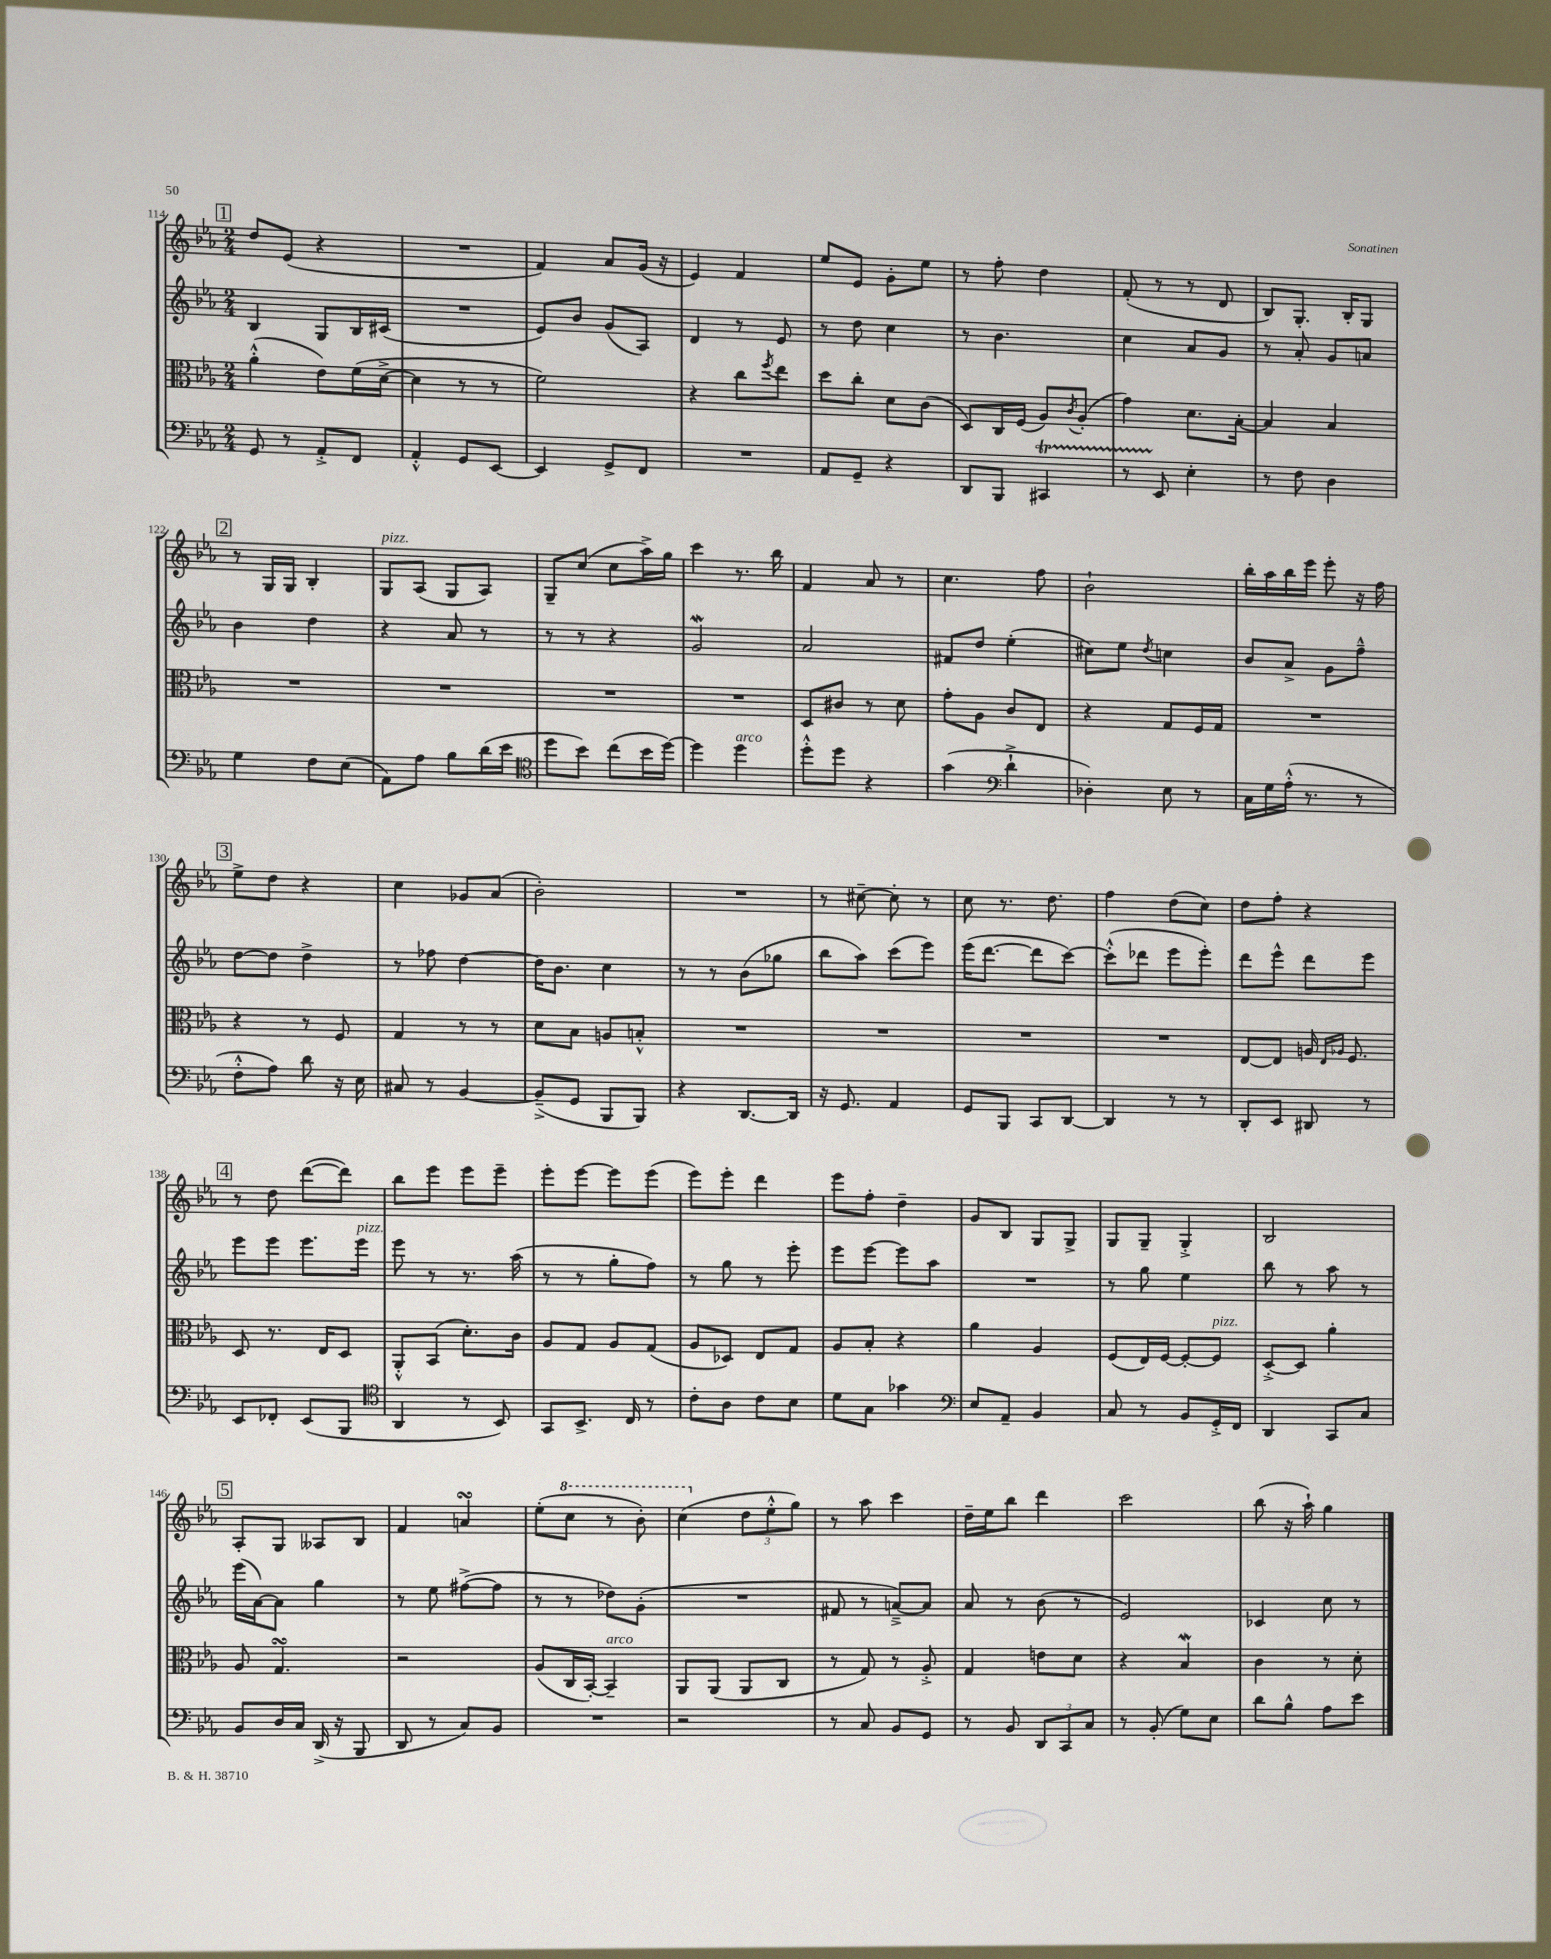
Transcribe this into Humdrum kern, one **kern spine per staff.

**kern	**kern	**kern	**kern
*staff4	*staff3	*staff2	*staff1
*clefF4	*clefC3	*clefG2	*clefG2
*k[b-e-a-]	*k[b-e-a-]	*k[b-e-a-]	*k[b-e-a-]
*M2/4	*M2/4	*M2/4	*M2/4
8GG	(4a-'^^	4B-	8dd
8r	.	.	(8e-
8AA-'^	8e-)	8G	4r
8FF	(16f	16B-	.
.	[16d^	(16c#	.
=	=	=	=
4AA-'^^	4d]	2r	2r
8GG	8r	.	.
[8EE-	8r	.	.
=	=	=	=
4EE-]	2f)	8e-)	4f)
.	.	8b-	.
8GG^	.	(8g	8a-
8FF	.	8A-)	(16g
.	.	.	16r
=	=	=	=
2r	4r	4d	4e-)
.	8cc	8r	4f
.	8qff	.	.
.	8ee-	8e-	.
=	=	=	=
8AA-	8dd	8r	8ee-
8GG~	8cc'	8dd	8e-
4r	8d	4cc	8g'
.	(8c	.	8ee-
=	=	=	=
8DD	8D)	8r	8r
8BBB-	16C	4.b-	8ff'
.	(16F	.	.
4CC#	8A-)	.	4dd
.	8qc	.	.
.	(8A-'	.	.
=	=	=	=
8r	4g)	4cc	(8f'
8EE-	.	.	8r
4E-'	8.d	8a-	8r
.	.	8g	8d
.	[16B-'	.	.
=	=	=	=
8r	4B-]	8r	8B-)
8F	.	8a-'	8.G'
4D	4B-	8g	.
.	.	.	16B-'
.	.	8a	8G
=	=	=	=
4G	2r	4b-	8r
.	.	.	16G
.	.	.	16G
8F	.	4dd	4B-'
(8E-	.	.	.
=	=	=	=
8AA-)	2r	4r	8G
8A-	.	.	(8A-
8B-	.	8a-	8G
(16d	.	8r	8A-)
16e-	.	.	.
=	=	=	=
*clefC4	*	*	*
8dd	2r	8r	8G~
8b-)	.	8r	(8cc
(8cc	.	4r	8cc
16b-	.	.	16aa-^)
[16dd)	.	.	16gg
=	=	=	=
4dd]	2r	2g	4ccc
4dd	.	.	8.r
.	.	.	16bb-
=	=	=	=
8dd'^^	8D	2a-	4f
8dd	8c#	.	.
4r	8r	.	8a-
.	8d	.	8r
=	=	=	=
(4g	8g'	8f#	4.cc
.	8A-	8dd	.
*clefF4	*	*	*
4d`^	8c	(4ee-'	.
.	8E-	.	8ff
=	=	=	=
4D-')	4r	8cc#)	2b-`
.	.	8ee-	.
.	.	8qdd	.
8E-	8G	4cc	.
8r	16F	.	.
.	16G	.	.
=	=	=	=
16C	2r	8b-	16bb-'
16G	.	.	16aa-
(16A-'^^	.	8a-^	16bb-
8.r	.	.	16eee-
.	.	8g	8eee-'
8r	.	8ff~^^	16r
.	.	.	16ff
=	=	=	=
8F'^^	4r	[8dd	8ee-^
8A-)	.	8dd]	8dd
8d	8r	4dd^	4r
16r	8F	.	.
16E-	.	.	.
=	=	=	=
8C#	4G	8r	4cc
8r	.	8ff-	.
[4BB-	8r	[4dd	8g-
.	8r	.	(8a-
=	=	=	=
(8BB-~^]	8d	16dd]	2b-')
.	.	8.b-	.
8GG	8B-	.	.
8BBB-	8A	4cc	.
8BBB-)	8B'^^	.	.
=	=	=	=
4r	2r	8r	2r
.	.	8r	.
[8.DD	.	(8b-	.
.	.	8gg-	.
16DD]	.	.	.
=	=	=	=
16r	2r	8bb-	8r
8.GG	.	.	.
.	.	8aa-)	[8cc#~
4AA-	.	(8ccc	8cc#']
.	.	8eee-)	8r
=	=	=	=
8GG	2r	(16eee-	8cc
.	.	[8.ddd	.
8BBB-	.	.	8.r
8CC	.	8ddd]	.
.	.	.	8.dd
[8DD	.	[8ccc)	.
=	=	=	=
4DD]	2r	(8ccc'^^]	4ff
.	.	8ddd-	.
8r	.	8eee-	(8dd
8r	.	8eee-')	8cc)
=	=	=	=
8DD'	[8E-	8ddd	8dd
8EE-	8E-]	8eee-^^	8ff'
8DD#	16A	8ddd	4r
.	16qqE-	.	.
.	16qqA-	.	.
.	8.F	.	.
8r	.	8eee-	.
=	=	=	=
8EE-	8D	8eee-	8r
8FF-'	8.r	8eee-	8dd
(8EE-	.	8.eee-	([8ddd
.	16E-	.	.
8BBB-	8D	.	8ddd])
.	.	16eee-	.
=	=	=	=
*clefC4	*	*	*
4AA-	8AA-'^^	8eee-	8bb-
.	(8BB-	8r	8eee-
8r	8.d')	8.r	8eee-
8BB-)	.	.	8eee-~
.	16c	(16aa-	.
=	=	=	=
8GG	8A-	8r	8eee-'
8.BB-^	8G	8r	[8eee-
.	8A-	8gg'	8eee-]
16C	.	.	.
8r	(8G	8ff)	(8eee-
=	=	=	=
8c'	8A-	8r	8eee-)
8A-	8D-)	8gg	8eee-'
8c	8E-	8r	4ddd
8B-	8G	8eee-'	.
=	=	=	=
8d	8A-	8eee-	8eee-
8G	8B-'	[8eee-	8ff'
4g-	4r	8eee-]	4dd~
.	.	8aa-	.
=	=	=	=
*clefF4	*	*	*
8E-	4a-	2r	8g
8AA-~	.	.	8B-
4BB-	4A-	.	8G
.	.	.	8G^
=	=	=	=
8C	(8F	8r	8G
8r	16E-)	8gg	8G~
.	[16F	.	.
8BB-	8F'_	4ee-	4G'^
16GG'^	8F]	.	.
16FF	.	.	.
=	=	=	=
4DD	[8D'^	8bb-	2B-
.	8D]	8r	.
8CC	4a-'	8aa-	.
8C	.	8r	.
=	=	=	=
8BB-	8A-	(16eee-	8A-'
.	.	[16a-)	.
16D	4.G	8a-]	8G
16C	.	.	.
(16DD^	.	4gg	8A--
16r	.	.	.
8BBB-	.	.	8B-
=	=	=	=
8DD	2r	8r	4f
8r	.	8ee-	.
8C)	.	([8ff#^	4a
8BB-	.	8ff#]	.
=	=	=	=
2r	(8A-	8r	(8ee-'
.	16C	8r	8ccc
.	[16BB-')	.	.
.	4BB-~]	8dd-)	8r
.	.	(8g'	8bb-')
=	=	=	=
2r	8AA-	2r	(4ccc
.	(8AA-	.	.
.	8AA-	.	12dd
.	.	.	12ee-'^^
.	8C	.	.
.	.	.	12gg)
=	=	=	=
8r	8r	8f#	8r
8C	8G)	8r	8aa-
8BB-	8r	[8a~^)	4ccc
8GG	8A-'^	8a]	.
=	=	=	=
8r	4G	8a-	16dd~
.	.	.	16ee-
8BB-	.	8r	8bb-
12DD	8e	(8b-	4ddd
12CC	.	.	.
.	8d	8r	.
12C	.	.	.
=	=	=	=
8r	4r	2e-)	2ccc
(8BB-'	.	.	.
8G)	4B-	.	.
8E-	.	.	.
=	=	=	=
8d	4c	4c-	(8bb-
8B-^^	.	.	16r
.	.	.	16aa-`)
8A-	8r	8cc	4gg
8e-	8d'	8r	.
==	==	==	==
*-	*-	*-	*-
